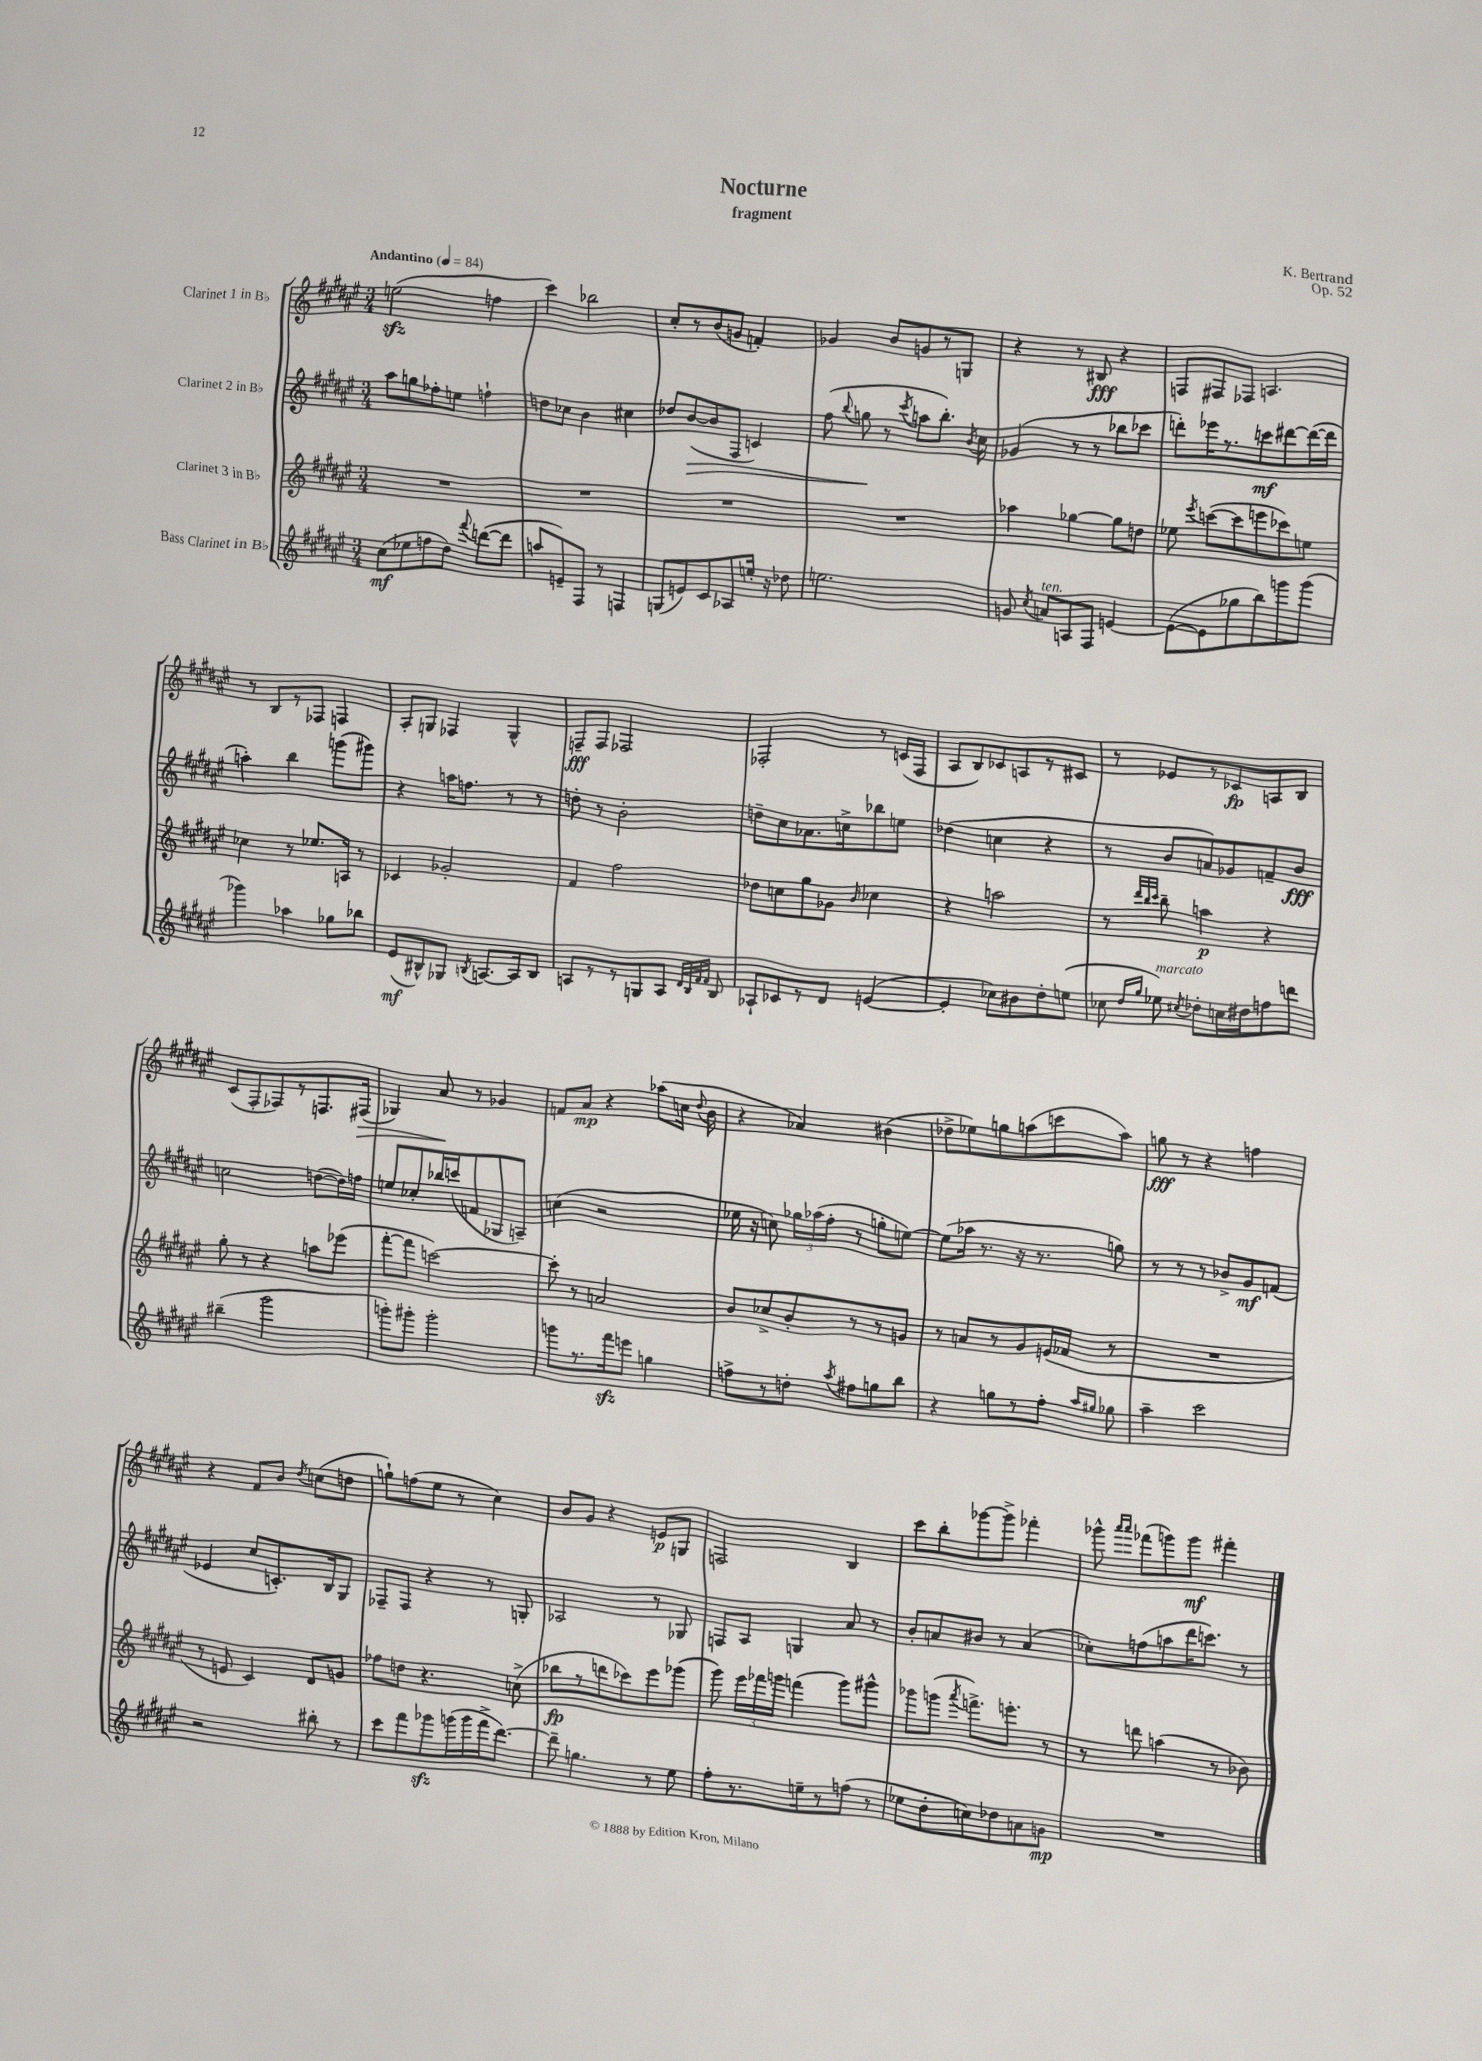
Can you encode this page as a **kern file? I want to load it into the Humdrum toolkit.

**kern	**kern	**kern	**kern
*staff4	*staff3	*staff2	*staff1
*clefG2	*clefG2	*clefG2	*clefG2
*k[f#c#g#d#a#e#]	*k[f#c#g#d#a#e#]	*k[f#c#g#d#a#e#]	*k[f#c#g#d#a#e#]
*M3/4	*M3/4	*M3/4	*M3/4
*MM84	*MM84	*MM84	*MM84
(8cc#	2.r	8aa#	(2ee
8ee-	.	8gg	.
8ff	.	8ff-'	.
8dd#)	.	8ee	.
8qqfff#	.	.	.
([8ddd	.	4ff`	4ff
8ddd]	.	.	.
=	=	=	=
8aa	2.r	8dd	4ccc#)
8e~)	.	8cc-	.
8F#	.	4b	2bb-
8r	.	.	.
4F	.	4cc#	.
=	=	=	=
(8G	2.r	8dd-	8cc#'
8e)	.	([8b	8r
8c#	.	8b]	(8b
8A-	.	8F#	8g
16ee'	.	4c)	4f')
16r	.	.	.
8dd-	.	.	.
=	=	=	=
2.ee	2.r	(8ff#	4g-
.	.	8qqbb	.
.	.	8gg	.
.	.	8r	8b
.	.	8qccc#	.
.	.	8aa	8g
.	.	8.bb')	8r
.	.	.	8G
.	.	8qb	.
.	.	16cc#	.
=	=	=	=
8g	4aa-	(4g-	4r
8qcc#	.	.	.
8a	.	.	.
8A	[4gg-	8r	8r
8F#	.	8r	8B#
[4e	8gg-]	8bb-	4r
.	8dd	8ccc-	.
=	=	=	=
(8e_	8ee-	8ddd')	8F
.	8qeee#	.	.
8e]	([8ccc	16eee-	8F#
.	.	8.r	.
8gg-	8ccc]	.	8F-
8bb)	8eee	8ccc	4.A
8ggg	8ccc-)	[8ddd#	.
(8ggg	8ee	(16ddd#_	.
.	.	16ddd#]	.
=	=	=	=
4ggg-)	4cc-	4aa')	8r
.	.	.	8B
4aa-	8r	4bb	8r
.	8.ee-	.	8F-
8gg-	.	(8ggg	4F
.	16A	.	.
8bb-	8r	8ggg#)	.
=	=	=	=
(8e#	4c-	4r	8A#'
8B#^^)	.	.	8G
8G-	2g-'	16aa	4F-
.	.	8.ff	.
8qB	.	.	.
[8.A	.	.	.
.	.	8r	4G^^
16A]	.	.	.
8B	.	8r	.
=	=	=	=
8A	4f#	8dd'	8F~
8r	.	8r	8F
8r	2ff#	2b'	2F-
8G	.	.	.
8A	.	.	.
32qqd#	.	.	.
32qqB	.	.	.
32qqf#	.	.	.
32qqf#	.	.	.
8B	.	.	.
=	=	=	=
8A-`	8dd-	8dd~	2F-'
8c-	8cc	8cc#	.
8r	8gg#	8.a-	.
8d#	8g-	.	.
.	.	16cc^	.
.	16qqb	.	.
([4e	4cc-	8bb-	8r
.	.	8ee	(16c
.	.	.	16F-
=	=	=	=
4e']	4r	(4dd-	8A#
.	.	.	8B)
8cc-)	2aa	4cc	8c-
8b#	.	.	8A
8dd#'	.	4r	8r
(8ee	.	.	8c#
=	=	=	=
8cc-	8r	8r	8r
.	32qqddd#	.	.
16qqdd#	32qqbb	.	.
16qqgg#	32qqccc#	.	.
8ee-)	8bb~	8b	8e-
8qcc#	.	.	.
8dd-'	4aa	8a)	8r
16cc	.	8g-	8c-
16dd#	.	.	.
8ff	4r	8f~	8A
8ddd	.	8b	8B
=	=	=	=
(4bb#~	8gg#'	2cc	(8c#
.	8r	.	8F#'
2ggg#	4r	.	8F-)
.	.	.	8r
.	8aa	([8dd	8.F
.	(8eee-	16dd])	.
.	.	16ff	(16F#
=	=	=	=
8ggg')	[8fff#'	8ee	4G-)
8ggg#'	8fff#]	8cc-'	.
2ggg#'	[2ccc)	16bb-	8a#
.	.	(16ccc	.
.	.	8f	8r
.	.	8G-	4g-
.	.	8A~)	.
=	=	=	=
8ggg	8ccc']	(4cc	8f
8.r	8r	.	8a#
.	2a	2r	4r
16fff#	.	.	.
8eee	.	.	.
4gg	.	.	(8aa-
.	.	.	16cc
.	.	.	8qqdd#
.	.	.	16b
=	=	=	=
8ff^	8b	16ee-	4r
.	.	16r	.
8r	8cc-^	8cc)	.
8dd'	8b'	24gg-	4a-)
.	.	(24aa-	.
.	.	24ff#'	.
8qaa#	.	.	.
8ff#	8r	8r	.
8gg	8r	8gg'	(4b#
8bb	8g	[8ee)	.
=	=	=	=
4r	8r	(8ee]	8dd-^
.	8a	16aa-	8ee-)
.	.	8.r	.
8gg	8r	.	8gg
8r	8g#	16r	(8aa
.	.	8.r	.
8ff#'	(16e	.	8ccc
.	16f-	.	.
16qqaa#	.	.	.
16qqgg#	.	.	.
8gg-	8r	8gg)	8aa)
=	=	=	=
4aa#~	2.r	8r	8gg
.	.	8r	8r
2ccc#	.	8r	4r
.	.	8b-^	.
.	.	8g#	4ff
.	.	(8f	.
=	=	=	=
2r	8r	4e-	4r
.	8e	.	.
.	4c#)	8cc#	8f#
.	.	8.c')	8b
.	.	.	8qdd#
8bb#'	8d#	.	(8cc
.	.	16B	.
8r	8g	8G#	8dd
=	=	=	=
8ccc#	8ff-	8F-~	8gg`)
8fff#	8dd	8F-	(8ff
8ggg-	4.r	4r	8ee#
(16ggg	.	.	8r
16ggg	.	.	.
16fff#^	.	8r	4cc#)
[8.ddd#)	.	.	.
.	(8cc^	8G'	.
=	=	=	=
8ddd#~]	8bb-	2A-	8b
4.gg	8r	.	8g#
.	8ddd	.	4r
.	8ccc-)	.	.
8r	8eee#	8r	8e
8ee#	(8ggg-	8G-	8G
=	=	=	=
8ff#'	8ggg#)	8F	2F
8.r	24eee#	8A#	.
.	24fff-	.	.
.	24ggg	.	.
.	(4fff	4G	.
16ee~	.	.	.
8r	.	.	.
(8ff	8ggg)	8a#	4B
8r	8ggg#^^	8r	.
=	=	=	=
8ee-	8ggg-	8b'	8ccc#
8dd#'	(8ggg	8a	8bb'
.	8qaaa#	.	.
8cc)	8.fff^)	8b#	[8ggg-
8dd-	.	8r	8ggg-^]
.	8.eee'	.	.
8a	.	(4a	4fff-'
8g	8r	.	.
=	=	=	=
2.r	8r	8cc-')	8ggg-^^
.	.	.	16qqaaa#
.	.	.	16qqaaa#
.	8ddd	(8ff	(8fff-
.	(4aa	8aa	8ggg)
.	.	16ddd#	8ggg
.	.	8.ccc)	.
.	8r	.	4fff#'
.	8b-)	8r	.
==	==	==	==
*-	*-	*-	*-
